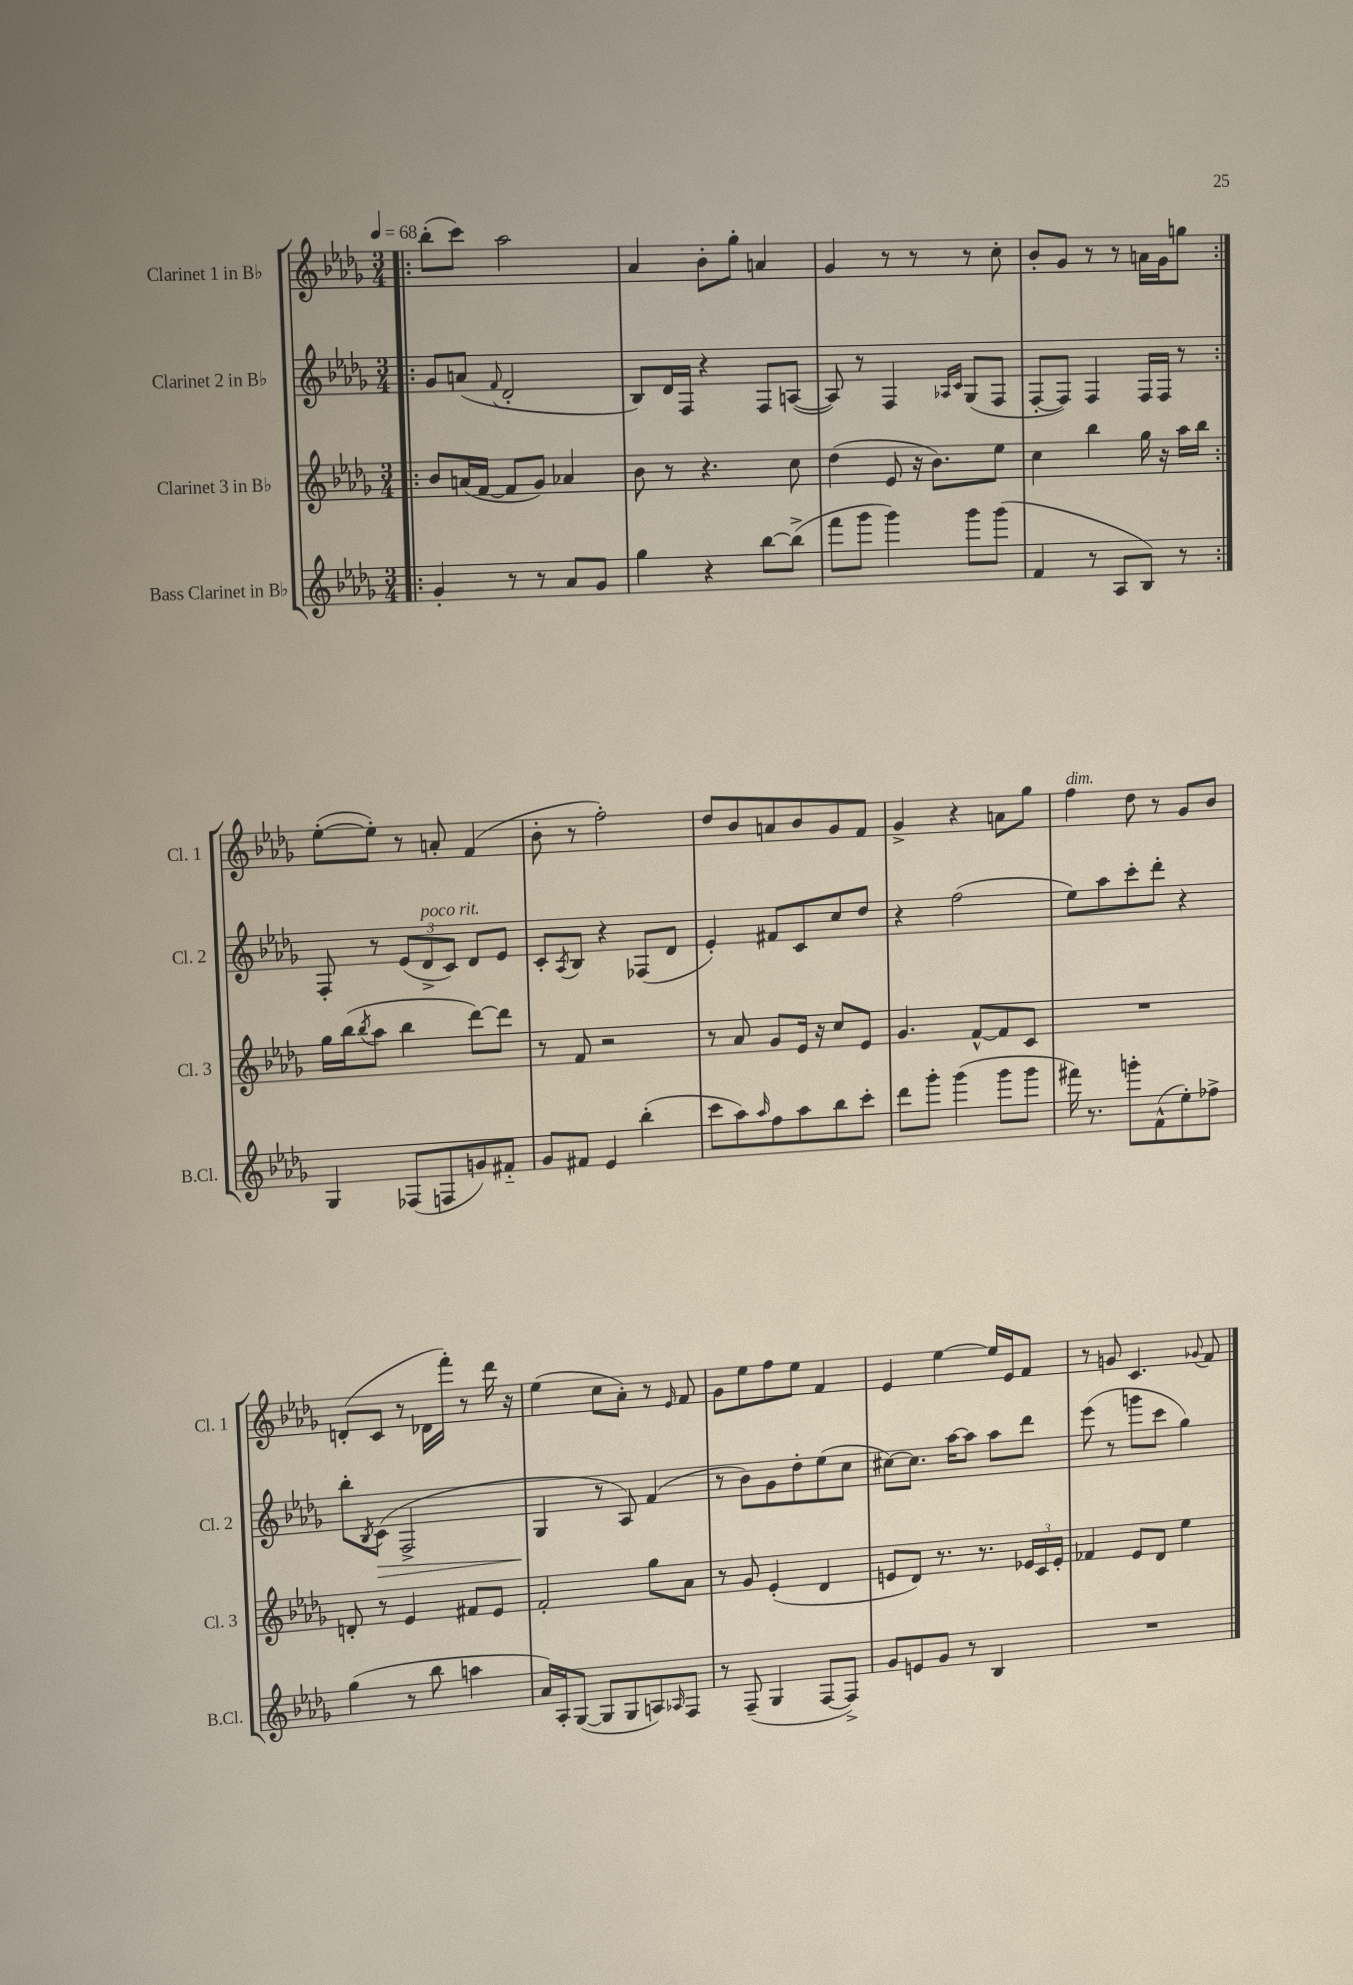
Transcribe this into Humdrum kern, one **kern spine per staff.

**kern	**kern	**kern	**kern
*staff4	*staff3	*staff2	*staff1
*clefG2	*clefG2	*clefG2	*clefG2
*k[b-e-a-d-g-]	*k[b-e-a-d-g-]	*k[b-e-a-d-g-]	*k[b-e-a-d-g-]
*M3/4	*M3/4	*M3/4	*M3/4
*MM68	*MM68	*MM68	*MM68
=!|:	=!|:	=!|:	=!|:
4g-'/	8b-/L	8g-/L	(8bb-'\L
.	(16a/L	(8a/J	8ccc\J)
.	[16f/JJ	.	.
.	.	8qqf/	.
8r	8f/]L	2d-'/	2aa-\
8r	8g-/J)	.	.
8a-/L	4a-/	.	.
8g-/J	.	.	.
=	=	=	=
4gg-\	8b-\	8B-/L)	4a-/
.	8r	16d-/L	.
.	.	16F/JJ	.
4r	4.r	4r	8b-'\L
.	.	.	8gg-'\J
[8bb-\L	.	8F/L	4a/
(8bb-^\]J	8cc\	([8A/J	.
=	=	=	=
8fff\L	(4dd-\	8A/])	4g-/
8ggg-\J	.	8r	.
4ggg-\)	8e-/	4F/	8r
.	16r	.	8r
.	8.b-\L)	.	.
.	.	16qqA-/LL	.
.	.	16qqc/JJ	.
8ggg-\L	.	(8G-/L	8r
(8ggg-\J	8ee-\J	8F/J	8cc'\
=	=	=	=
4f/	4cc\	[8F'/L	8b-'/L
.	.	8F/]J)	8g-/J
8r	4bb-\	4F/	8r
8A-/L	.	.	8r
8B-/J)	16gg-\	16F/LL	16a\LL
.	16r	16F/JJ	16g-\J
8r	16aa-\LL	8r	8gg\J
.	16bb-\JJ	.	.
=:|!	=:|!	=:|!	=:|!
4G-/	16gg-\LL	8F'/	([8ee-'\L
.	(16bb-\J	.	.
.	8qbb-/	.	.
.	8aa-\J	8r	8ee-'\]J)
(8F-/L	4bb-\	(12e-/L	8r
.	.	12d-^/	.
8F/	.	.	8a'/
.	.	12c/J)	.
8g/)	[8ddd-\L)	8d-/L	(4f/
8f#'~/J	8ddd-\]J	8e-/J	.
=	=	=	=
8g-/L	8r	8c'/L	8b-'\
.	.	8qA-/	.
8f#/J	8f/	8B-/J	8r
4e-/	2r	4r	2ff'\)
(4bb-'\	.	(8F-/L	.
.	.	8d-/J	.
=	=	=	=
8ccc\L	8r	4e-'/)	8dd-/L
8aa-\)	8a-/	.	8b-/
16qqaa-/	.	.	.
8ff\	8g-/L	8f#/L	8a/
8aa-\	16e-/Jk	8c/	8b-/
.	16r	.	.
8bb-\	8cc/L	8cc/	8g-/
8ccc'\J	8e-/J	8dd-/J	8f/J
=	=	=	=
8ddd-\L	4.g-/	4r	4g-^/
8ggg-'\J	.	.	.
(4ggg-\	.	(2ff\	4r
.	[8f^^/L	.	.
8ggg-\L	8f/]	.	8a\L
8ggg-\J	8c/J	.	8gg-\J
=	=	=	=
16fff#\)	2.r	8ee-\L)	4ff\
8.r	.	.	.
.	.	8aa-\	.
8ggg'\L	.	8ccc'\	8dd-\
(8f^^\	.	8ddd-'\J	8r
8ee-'\)	.	4r	8g-/L
8ff-^\J	.	.	8b-/J
=	=	=	=
(4gg-\	8d'/	8bb-'\L	(8d'/L
.	.	8qB-/	.
.	8r	(8c\J	8c/J
8r	4e-/	2F^/	8r
8bb-\	.	.	16d-\LL
.	.	.	16fff'\JJ)
4aa\	8f#/L	.	8r
.	8e-/J	.	16ddd-\
.	.	.	16r
=	=	=	=
16a-/LL)	2f'/	4G-/	(4ee-\
16A-'/J	.	.	.
([8G-/J	.	.	.
8G-/]L	.	8r	8cc\L
8G-/	.	8A-/)	8a-'\J)
8A/)	8gg-\L	(4f/	8r
16qqA-/	.	.	16qqe-/
8F/J	8a-\J	.	8f/
=	=	=	=
8r	8r	8r	8g-\L
(8F~/	8g-/	8b-\L)	8ee-\
4G-/	(4e-'/	8g-\	8ff\
.	.	8dd-'\	8ee-\J
[8F/L	4d-/	(8ee-\	4f/
8F^/]J)	.	8cc\J	.
=	=	=	=
8g-/L	8e/L	[8cc#\L)	4e-/
8e/	8d-/J)	8.cc#\]J	.
8g-/J	8.r	.	[4ee-\
.	.	[16aa-\LK	.
8r	.	8aa-\]J	.
.	8.r	.	.
4B-/	.	8aa-\L	16ee-/]LL
.	.	.	16e-/J
.	24e-/LL	8ddd-\J	8f/J
.	24c/	.	.
.	24e-'/JJ	.	.
=	=	=	=
2.r	4f-/	(8eee-\	8r
.	.	8r	8g/
.	8e-/L	8ggg\L	4.c/
.	8d-/J	8ccc\J	.
.	4ee-\	4gg-\)	.
.	.	.	8qqg-/
.	.	.	8f/
==	==	==	==
*-	*-	*-	*-
